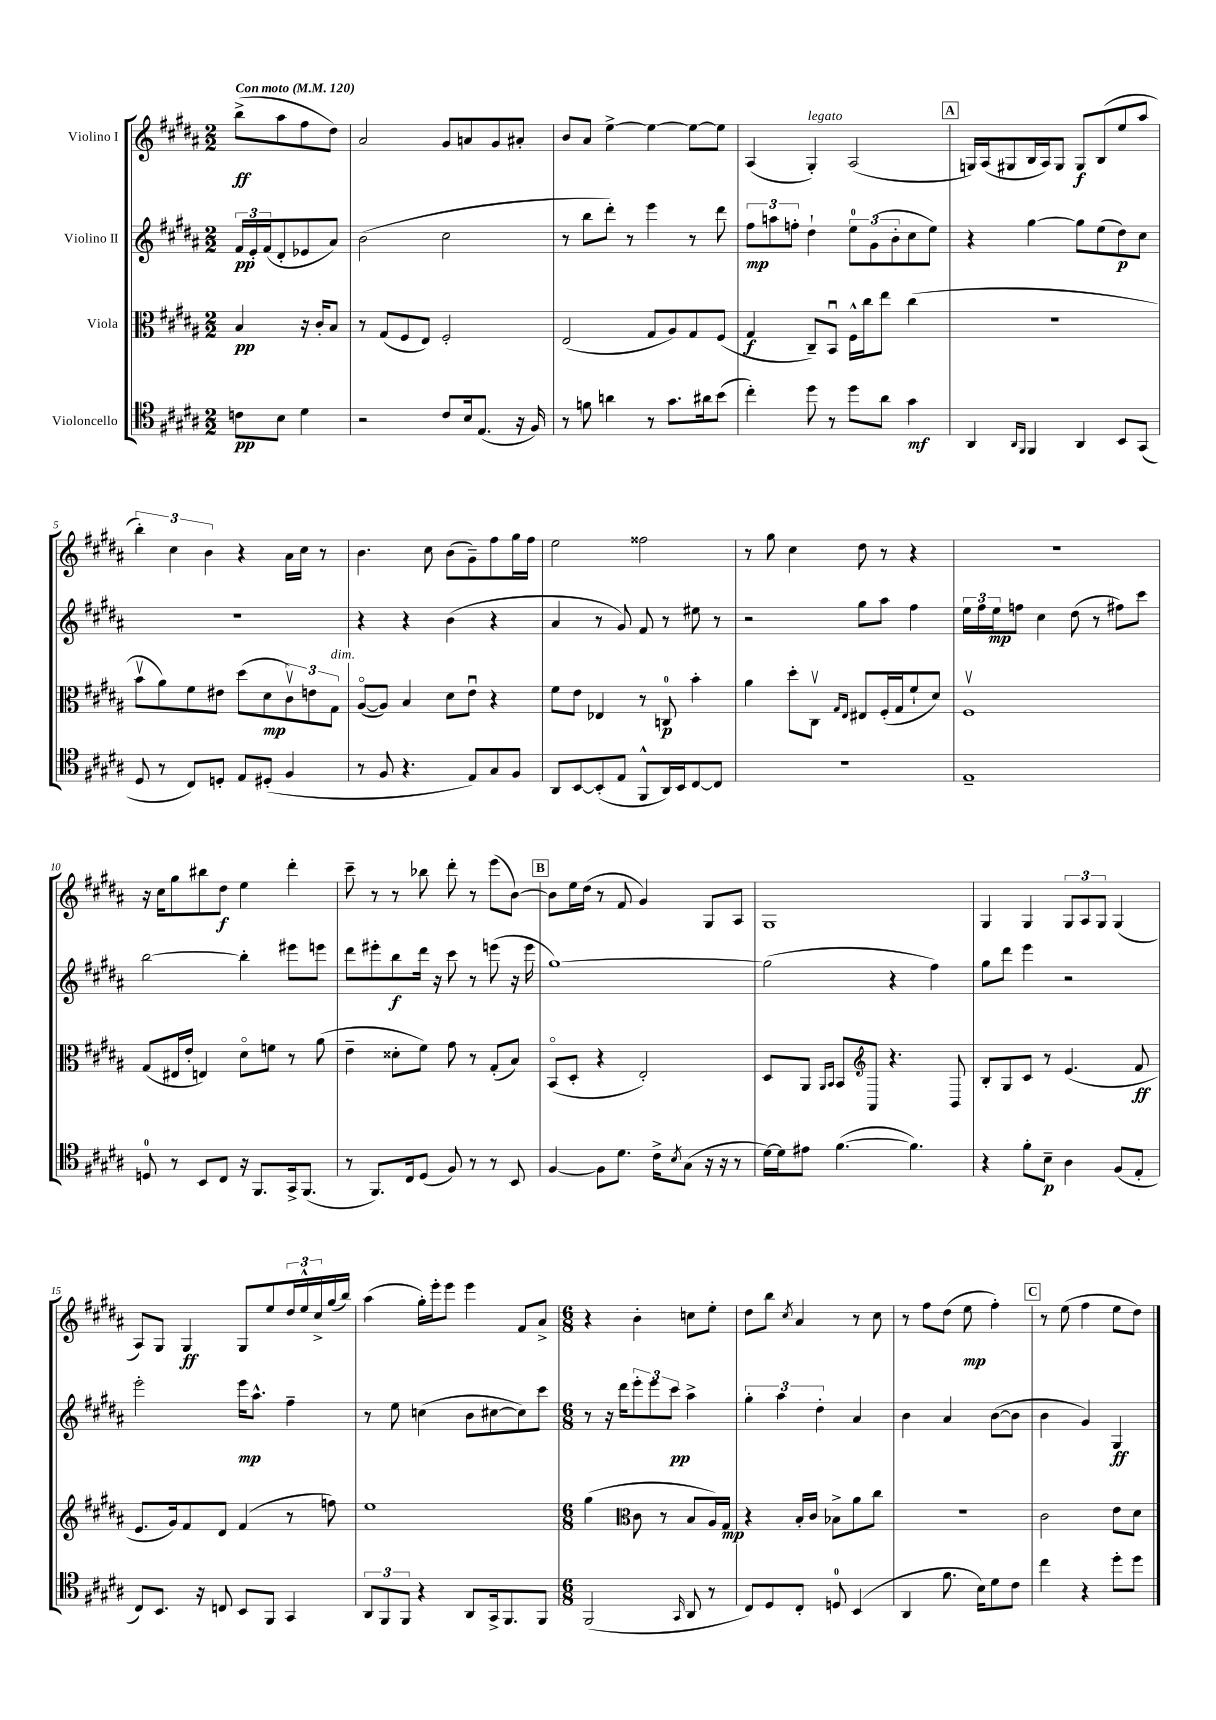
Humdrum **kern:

**kern	**dynam	**kern	**dynam	**kern	**dynam	**kern	**dynam
*part4	*part4	*part3	*part3	*part2	*part2	*part1	*part1
*staff4	*staff4	*staff3	*staff3	*staff2	*staff2	*staff1	*staff1
*I"Violoncello	*	*I"Viola	*	*I"Violino II	*	*I"Violino I	*
*clefC4	*	*clefC3	*	*clefG2	*	*clefG2	*
*k[f#c#g#d#a#]	*	*k[f#c#g#d#a#]	*	*k[f#c#g#d#a#]	*	*k[f#c#g#d#a#]	*
*M2/2	*	*M2/2	*	*M2/2	*	*M2/2	*
*MM120	*	*MM120	*	*MM120	*	*MM120	*
=	=	=	=	=	=	=	=
!	!	!	!	!	!	!LO:TX:a:B:t=Con moto	!
8cn\L	pp	4B/	pp	24f#/LL	pp	(8bb^\L	ff
.	.	.	.	24e'/	.	.	.
.	.	.	.	(24f#/J	.	.	.
8B\J	.	.	.	8d#'/	.	8aa#\	.
4d#\	.	16r	.	8e-X/	.	8ff#\	.
.	.	16c#'/KL	.	.	.	.	.
.	.	8B/J	.	8a#/J)	.	8dd#\J)	.
=1	=1	=1	=1	=1	=1	=1	=1
2r	.	8r	.	(2b\	.	2a#/	.
.	.	(8G#/L	.	.	.	.	.
.	.	8F#/	.	.	.	.	.
.	.	8E/J)	.	.	.	.	.
8c#/L	.	2F#'/	.	2cc#\	.	8g#/L	.
16B/k	.	.	.	.	.	8an/	.
(8.E/J	.	.	.	.	.	.	.
.	.	.	.	.	.	8g#/	.
16r	.	.	.	.	.	8a#X'/J	.
16F#/)	.	.	.	.	.	.	.
=2	=2	=2	=2	=2	=2	=2	=2
8r	.	(2E/	.	8r	.	8b/L	.
8fn\	.	.	.	8bb\L	.	8a#/J	.
4an\	.	.	.	8ddd#'\J)	.	[4ee^\	.
.	.	.	.	8r	.	.	.
8r	.	8G#/L	.	4eee\	.	4ee\_	.
8.g#\L	.	8A#/)	.	.	.	.	.
.	.	8G#/	.	8r	.	8ee\L_	.
16a#X\k	.	.	.	.	.	.	.
(8b\J	.	(8F#/J	.	8ddd#\	.	8ee\J]	.
=3	=3	=3	=3	=3	=3	=3	=3
4cc#'\)	.	4G#/	f	12ff#\L	mp	(4A#/	.
.	.	.	.	12aan\	.	.	.
.	.	.	.	12ffn'\J	.	.	.
!	!	!	!	!	!	!LO:TX:a:i:t=legato	!
8dd#\	.	8C#~/L)	.	4dd#`\	.	4G#'/)	.
8r	.	8BBu/J	.	.	.	.	.
8dd#\L	.	16F#^^\LL	.	12ee\L	.	(2A#/	.
.	.	16cc#\J	.	.	.	.	.
.	.	.	.	(12g#\	.	.	.
8a#\J	.	8ee\J	.	.	.	.	.
.	.	.	.	12b'\	.	.	.
4g#\	mf	(4cc#\	.	8cc#\	.	.	.
.	.	.	.	8ee\J)	.	.	.
!!LO:REH:place=s1:t=A
=4	=4	=4	=4	=4	=4	=4	=4
4AA#/	.	1r	.	4r	.	16Gn/LL)	.
.	.	.	.	.	.	(16A#/J	.
.	.	.	.	.	.	8G#X/	.
16qqAA#/LL	.	.	.	.	.	.	.
16qqFF#/JJ	.	.	.	.	.	.	.
4FF#/	.	.	.	[4gg#\	.	16B/L	.
.	.	.	.	.	.	16A#/J)	.
.	.	.	.	.	.	8G#/J	.
4AA#/	.	.	.	8gg#\L]	.	8G#/L	f
.	.	.	.	(8ee\	.	(8B/	.
8BB/L	.	.	.	8dd#\)	p	8ee/	.
(8GG#/J	.	.	.	8cc#\J	.	8aa#/J	.
!!LO:LB:g=z
=5	=5	=5	=5	=5	=5	=5	=5
8D#/	.	8bv\L	.	1r	.	6bb'\)	.
8r	.	8a#\)	.	.	.	.	.
.	.	.	.	.	.	6cc#\	.
8C#/L)	.	8f#\	.	.	.	.	.
.	.	.	.	.	.	6b\	.
8Dn'/J	.	8e#X\J	.	.	.	.	.
8E/L	.	(8dd#\L	.	.	.	4r	.
(8D#X'/J	.	8d#\	mp	.	.	.	.
4F#/	.	12c#v\)	.	.	.	16a#\LL	.
.	.	.	.	.	.	16cc#\JJ	.
.	.	12en\	.	.	.	.	.
.	.	.	.	.	.	8r	.
!	!	!LO:TX:a:i:t=dim.	!	!	!	!	!
.	.	12G#\J	.	.	.	.	.
=6	=6	=6	=6	=6	=6	=6	=6
8r	.	([8A#/L	.	4r	.	4.b\	.
8F#/	.	8A#/J])	.	.	.	.	.
4.r	.	4B/	.	4r	.	.	.
.	.	.	.	.	.	8cc#\	.
.	.	8d#\L	.	(4b\	.	(8b\L	.
8E/L)	.	8eu\J	.	.	.	8g#~\)	.
8G#/	.	4r	.	4r	.	8ff#\	.
8F#/J	.	.	.	.	.	16gg#\L	.
.	.	.	.	.	.	16ff#\JJ	.
=7	=7	=7	=7	=7	=7	=7	=7
8AA#/L	.	8f#\L	.	4a#/	.	2ee\	.
[8BB/	.	8e\J	.	.	.	.	.
(8BB'/]	.	4E-X/	.	8r	.	.	.
8E/J	.	.	.	8g#/)	.	.	.
8FF#^^/L	.	8r	.	8f#/	.	2ff##X\	.
16AA#/L)	.	8Cn/	p	8r	.	.	.
16BB/J	.	.	.	.	.	.	.
[8C#/	.	4b'\	.	8ee#X\	.	.	.
8C#/J]	.	.	.	8r	.	.	.
=8	=8	=8	=8	=8	=8	=8	=8
1r	.	4a#\	.	2r	.	8r	.
.	.	.	.	.	.	8gg#\	.
.	.	8dd#'\L	.	.	.	4cc#\	.
.	.	8C#v\J	.	.	.	.	.
.	.	16qqG#/LL	.	.	.	.	.
.	.	16qqE/JJ	.	.	.	.	.
.	.	8E#X/L	.	8gg#\L	.	8dd#\	.
.	.	(16F#'/L	.	8aa#\J	.	8r	.
.	.	16G#/J	.	.	.	.	.
.	.	8f#`/	.	4ff#\	.	4r	.
.	.	8d#/J)	.	.	.	.	.
=9	=9	=9	=9	=9	=9	=9	=9
1E~	.	1F#v	.	24ee\LL	.	1r	.
.	.	.	.	24ff#\	.	.	.
.	.	.	.	24ee\J	mp	.	.
.	.	.	.	8ffn\J	.	.	.
.	.	.	.	4cc#\	.	.	.
.	.	.	.	(8dd#\	.	.	.
.	.	.	.	8r	.	.	.
.	.	.	.	8ff#X\L)	.	.	.
.	.	.	.	8ccc#\J	.	.	.
!!LO:LB:g=z
=10	=10	=10	=10	=10	=10	=10	=10
8Dn/	.	(8G#/L	.	[2bb\	.	16r	.
.	.	.	.	.	.	16cc#\KL	.
8r	.	16E#X/L	.	.	.	8gg#\	.
.	.	16e'/JJ	.	.	.	.	.
8BB/L	.	4En/)	.	.	.	8bb#X\	.
8C#/J	.	.	.	.	.	8dd#\J	f
16r	.	8d#\L	.	4bb'\]	.	4ee\	.
8.FF#/L	.	.	.	.	.	.	.
.	.	8fn\J	.	.	.	.	.
16GG#^/k	.	8r	.	8eee#X\L	.	4ddd#'\	.
(8.FF#/J	.	.	.	.	.	.	.
.	.	(8a#\	.	8eeen\J	.	.	.
=11	=11	=11	=11	=11	=11	=11	=11
8r	.	4e~\	.	8ddd#\L	.	8ccc#~\	.
8.FF#/L)	.	.	.	8eee#X'\	.	8r	.
.	.	8d##X'\L	.	8bb\	f	8r	.
16C#/k	.	.	.	.	.	.	.
(8D#/J	.	8f#\J)	.	16ddd#\Jk	.	8bb-X\	.
.	.	.	.	16r	.	.	.
8F#/)	.	8g#\	.	8ccc#\	.	8ddd#'\	.
8r	.	8r	.	8r	.	8r	.
8r	.	(8G#'/L	.	(8eeen\	.	(8eee\L	.
8BB/	.	8B/J)	.	16r	.	[8b\J)	.
.	.	.	.	16eee\	.	.	.
!!LO:REH:place=s1:t=B
=12	=12	=12	=12	=12	=12	=12	=12
[4F#/	.	(8BB/L	.	[1gg#)	.	8b\L]	.
.	.	8D#'/J	.	.	.	16ee\L	.
.	.	.	.	.	.	(16dd#\JJ	.
8F#\L]	.	4r	.	.	.	8r	.
8.d#\J	.	.	.	.	.	8f#/	.
.	.	2E'/)	.	.	.	4g#/)	.
16c#^\KL	.	.	.	.	.	.	.
8qB/	.	.	.	.	.	.	.
(8G#\J	.	.	.	.	.	.	.
16r	.	.	.	.	.	8G#/L	.
16r	.	.	.	.	.	.	.
8r	.	.	.	.	.	8A#/J	.
=13	=13	=13	=13	=13	=13	=13	=13
[16d#\LL)	.	8D#/L	.	(2gg#\]	.	1G#	.
16d#\J]	.	.	.	.	.	.	.
8e#X\J	.	8AA#/J	.	.	.	.	.
.	.	16qqAA#/LL	.	.	.	.	.
.	.	16qqBB/JJ	.	.	.	.	.
([4.f#\	.	8BB/L	.	.	.	.	.
.	.	8AA#/J	.	.	.	.	.
.	.	4.r	.	4r	.	.	.
4.f#\])	.	.	.	.	.	.	.
.	.	.	.	4ff#\)	.	.	.
.	.	8BB/	.	.	.	.	.
=14	=14	=14	=14	=14	=14	=14	=14
*	*	*clefG2	*	*	*	*	*
4r	.	8B'/L	.	8gg#\L	.	4G#/	.
.	.	8G#/	.	8ddd#\J	.	.	.
8f#'\L	.	8c#/J	.	4eee\	.	4G#/	.
8B~\J	p	8r	.	.	.	.	.
4A#\	.	(4.e/	.	2r	.	12G#/L	.
.	.	.	.	.	.	12A#/	.
.	.	.	.	.	.	12G#/J	.
(8F#/L	.	.	.	.	.	(4G#/	.
8E'/J	.	8f#/	ff	.	.	.	.
!!LO:LB:g=z
=15	=15	=15	=15	=15	=15	=15	=15
8C#/L)	.	8.e/L	.	2eee'\	.	8A#/L)	.
8.BB/J	.	.	.	.	.	8G#/J	.
.	.	16g#/k)	.	.	.	.	.
.	.	8f#/	.	.	.	4G#/	ff
16r	.	.	.	.	.	.	.
8Cn/	.	8d#/J	.	.	.	.	.
8BB/L	.	(4f#/	.	16eee\KL	mp	8G#/L	.
.	.	.	.	8.aa#^^\J	.	.	.
8FF#/J	.	.	.	.	.	8ee/	.
4GG#/	.	8r	.	4ff#~\	.	24dd#/L	.
.	.	.	.	.	.	24ee^^/	.
.	.	.	.	.	.	24cc#^/	.
.	.	8ffn\)	.	.	.	(16gg#/	.
.	.	.	.	.	.	16bb/JJ)	.
=16	=16	=16	=16	=16	=16	=16	=16
12AA#/L	.	1ee	.	8r	.	(4aa#\	.
12FF#/	.	.	.	.	.	.	.
.	.	.	.	8ee\	.	.	.
12FF#/J	.	.	.	.	.	.	.
4r	.	.	.	(4ccn\	.	16gg#'\LL)	.
.	.	.	.	.	.	16eee'\J	.
.	.	.	.	.	.	8eee\J	.
8AA#/L	.	.	.	8b\L	.	4eee\	.
16GG#^/k	.	.	.	[8cc#X\	.	.	.
8.FF#/	.	.	.	.	.	.	.
.	.	.	.	8cc#\])	.	8f#/L	.
8FF#/J	.	.	.	8ccc#\J	.	8a#^/J	.
=17	=17	=17	=17	=17	=17	=17	=17
*M6/8	*	*M6/8	*	*M6/8	*	*M6/8	*
(2FF#/	.	(4gg#\	.	8r	.	4r	.
.	.	.	.	16r	.	.	.
.	.	.	.	16ddd#\KL	.	.	.
*	*	*clefC3	*	*	*	*	*
.	.	8c#\	.	12eee'\	.	4b'\	.
.	.	.	.	12eee\	.	.	.
.	.	8r	.	.	.	.	.
.	.	.	.	12ccc#\J	pp	.	.
16qqGG#/	.	.	.	.	.	.	.
8AA#/	.	8B/L	.	4aa#^\	.	8ccn\L	.
8r	.	16A#/L)	.	.	.	8ee'\J	.
.	.	16G#/JJ	mp	.	.	.	.
=18	=18	=18	=18	=18	=18	=18	=18
8C#/L)	.	4r	.	6gg#'\	.	8dd#\L	.
8D#/	.	.	.	.	.	8bb\J	.
.	.	.	.	6aa#\	.	.	.
.	.	.	.	.	.	8qcc#/	.
8C#'/J	.	16B'/LL	.	.	.	4a#/	.
.	.	16c#/JJ	.	.	.	.	.
.	.	.	.	6dd#'\	.	.	.
8Dn/	.	8B-X^\L	.	.	.	.	.
(4BB/	.	8a#\	.	4a#/	.	8r	.
.	.	8cc#\J	.	.	.	8cc#\	.
=19	=19	=19	=19	=19	=19	=19	=19
4AA#/	.	2.r	.	4b\	.	8r	.
.	.	.	.	.	.	8ff#\L	.
8.f#\	.	.	.	4a#/	.	(8dd#\J	.
.	.	.	.	.	.	8ee\	mp
16B\KL)	.	.	.	.	.	.	.
8d#\	.	.	.	([8b\L	.	4ff#'\)	.
8c#\J	.	.	.	8b\J]	.	.	.
!!LO:REH:place=s1:t=C
=20	=20	=20	=20	=20	=20	=20	=20
4cc#\	.	2c#\	.	4b\	.	8r	.
.	.	.	.	.	.	(8ee\	.
4r	.	.	.	4g#/)	.	4ff#\	.
8dd#'\L	.	8e\L	.	4G#/	ff	8ee\L	.
8dd#\J	.	8d#\J	.	.	.	8dd#\J)	.
==	==	==	==	==	==	==	==
*-	*-	*-	*-	*-	*-	*-	*-
